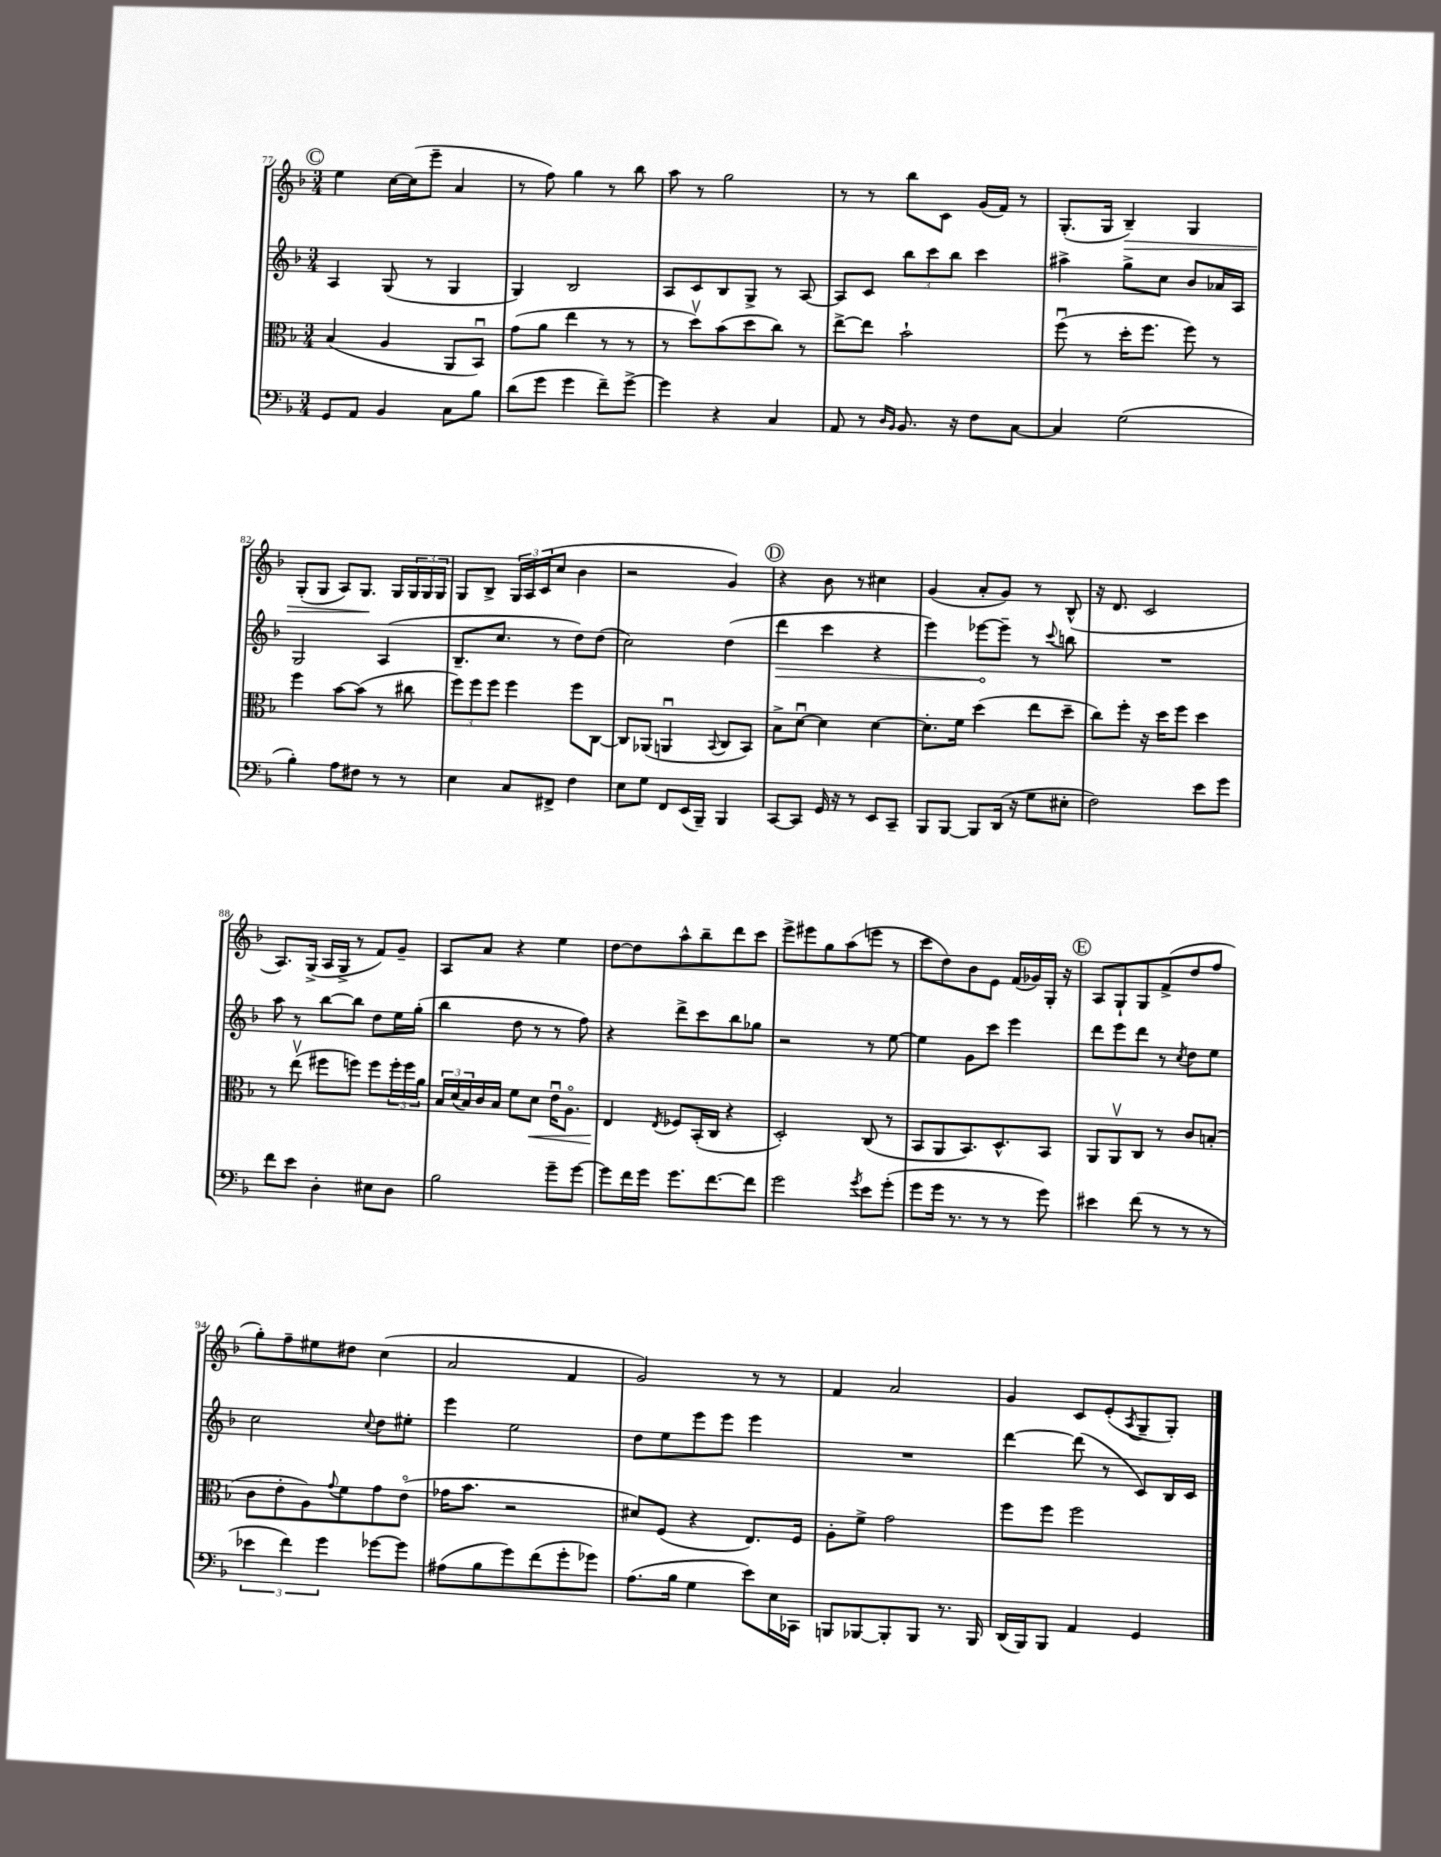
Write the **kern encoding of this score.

**kern	**kern	**kern	**kern
*staff4	*staff3	*staff2	*staff1
*clefF4	*clefC3	*clefG2	*clefG2
*k[b-]	*k[b-]	*k[b-]	*k[b-]
*M3/4	*M3/4	*M3/4	*M3/4
8GG	(4B-	4A	4ee
8AA	.	.	.
4BB-	4A	(8G	[16cc
.	.	.	(16cc]
.	.	8r	8eee~
8C	8AA	4G	4a
8B-	8BB-u)	.	.
=	=	=	=
(8d	(8g	4G)	8r
8g	8a	.	8ff)
4g	4ee	2B-	4gg
8f~)	8r	.	8r
[8g^	8r	.	8bb-
=	=	=	=
4g]	8r	8A	8aa
.	8ddv)	8c	8r
4r	(8b-	8B-	2gg
.	8dd	8G^	.
4C	8cc)	8r	.
.	8r	[8A	.
=	=	=	=
8AA	[8ee^	8A]	8r
8r	8ee]	8c	8r
16qqD	.	.	.
16qqBB-	.	.	.
8.BB-	2b-`	12bb-	8bb-
.	.	12ccc	.
.	.	.	8c
.	.	12bb-	.
16r	.	.	.
8F	.	4ccc	(16g
.	.	.	16f)
[8C	.	.	8r
=	=	=	=
4C]	(8ffu	4aa#^	(8.G'
.	8r	.	.
.	.	.	16G
(2G	16dd'	8gg^	4B-~)
.	8.ff	.	.
.	.	8cc	.
.	8ff)	8b-	4G
.	8r	16a-	.
.	.	16A	.
=	=	=	=
4B-')	4ff	2G	(8G'
.	.	.	8G
8A	[8b-	.	8A)
8F#	(8b-]	.	8.G
8r	8r	(4A	.
.	.	.	16G
8r	8cc#	.	24G
.	.	.	24G
.	.	.	24G
=	=	=	=
4E	12ff)	8.B-~	8G
.	12ff	.	.
.	.	.	8B-^
.	12ff	.	.
.	.	8.cc	.
8C	4ff	.	24G
.	.	.	24A
.	.	.	(24c
8FF#^	.	8r	8cc
4F	8ff	8dd)	4b-
.	[8C	(8dd	.
=	=	=	=
8E	8C]	2cc)	2r
8G	(8AA-	.	.
8FF	4AAu	.	.
(16EE	.	.	.
16BBB-~)	.	.	.
.	8qqBB-	.	.
4BBB-	8C	(4dd	4g)
.	8BB-)	.	.
=	=	=	=
[8CC	8B-^	4ddd	4r
8CC]	[8du	.	.
16GG	4d]	4ccc	8b-
16r	.	.	.
8r	.	.	8r
8EE	[4d	4r	4cc#
8CC~	.	.	.
=	=	=	=
8BBB-	8.d']	4eee)	(4g
[8BBB-	.	.	.
.	16f	.	.
8BBB-]	(4dd	[8eee-	8a'
(16DD	.	8eee-~]	8g)
16r	.	.	.
8G	8ee	8r	8r
.	.	8qqccc	.
8E#'	8dd~	8bb	(8B-^^
=	=	=	=
2F)	8cc)	2.r	16r
.	.	.	8.d
.	8ff'	.	.
.	16r	.	2c
.	16dd	.	.
.	8ff	.	.
8e	4dd	.	.
8g	.	.	.
=	=	=	=
8f	8r	8aa	8.A)
8e	(8eev	8r	.
.	.	.	(16G^
4D'	8ff#	[8bb-	16A
.	.	.	16G^
.	8ff)	8bb-]	8r
8E#	8ff	8dd	8f)
8D	24ff'	16ee	8g~
.	24ff	.	.
.	.	(16gg'	.
.	24a	.	.
=	=	=	=
2B-	24B-	4bb-	8A
.	(24d	.	.
.	24B-)	.	.
.	16c	.	8a
.	16B-	.	.
.	8f	8dd	4r
.	8d	8r	.
8g~	16eu	8r	4ee
.	8.Ao	.	.
[8g	.	8ff)	.
=	=	=	=
8g]	4E	4r	[8dd
16f	.	.	8dd]
16g	.	.	.
.	8qE	.	.
8.g	8F-	8ddd^	8aa^^
.	(16BB-'	8ccc	8bb-~
[8.f	16C	.	.
.	4r	8bb-	8ddd
8f]	.	8gg-	8ccc
=	=	=	=
2g	2D')	2r	8eee^
.	.	.	8eee#
.	.	.	8gg
.	.	.	(8aa
8qg	.	.	.
8e	(8C	8r	8eee
(8g'	8r	[8ee	8r
=	=	=	=
8g	8BB-	4ee]	8ccc
16g	8AA	.	8dd)
8.r	.	.	.
.	8.BB-)	8g	8b-
8r	.	8ccc	8e
.	8.D^^	.	.
8r	.	4eee	(16f
.	.	.	16g-)
8g)	8BB-	.	16G'
.	.	.	16r
=	=	=	=
4e#	8AA	8ddd	8A
.	8AAv	8eee	8G`
(8f	8C	8ddd	8G
8r	8r	8r	(8f^
.	.	8qcc	.
8r	8c	8dd	8dd
8r	(8B'	8ee	8ff
=	=	=	=
6e-	8c	2cc	8gg')
.	8e'	.	8ff~
6f)	.	.	.
.	8A)	.	8ee#
6g	.	.	.
.	8qqg	.	.
.	8f	.	8dd#
.	.	8qqcc	.
[8g-	8g	8dd	(4cc
8g-]	(8eo	8ee#'	.
=	=	=	=
(8A#	16g-	4eee	2a
.	8.b-	.	.
8B-	.	.	.
8g)	2r	2ee	.
(8f	.	.	.
8g'	.	.	4f
8g-)	.	.	.
=	=	=	=
(8.A	8d#)	8dd	2g)
.	(8F	8ee	.
16B-	.	.	.
4G	4r	8eee	.
.	.	8eee	.
8e)	8.E)	4eee	8r
16E	.	.	8r
16CC-	16F	.	.
=	=	=	=
8BBB	8A'	2.r	4f
[8BBB-	8f^	.	.
8BBB-']	2g	.	2a
8BBB-	.	.	.
8.r	.	.	.
16BBB-	.	.	.
=	=	=	=
(16DD	8ff	[4ddd	4g
16BBB-)	.	.	.
8BBB-	8ff	.	.
4AA	2ff	(8ddd]	8c
.	.	8r	(8e'
.	.	.	8qA
4GG	.	8c)	8G~
.	.	16B-	8G')
.	.	16c	.
==	==	==	==
*-	*-	*-	*-
